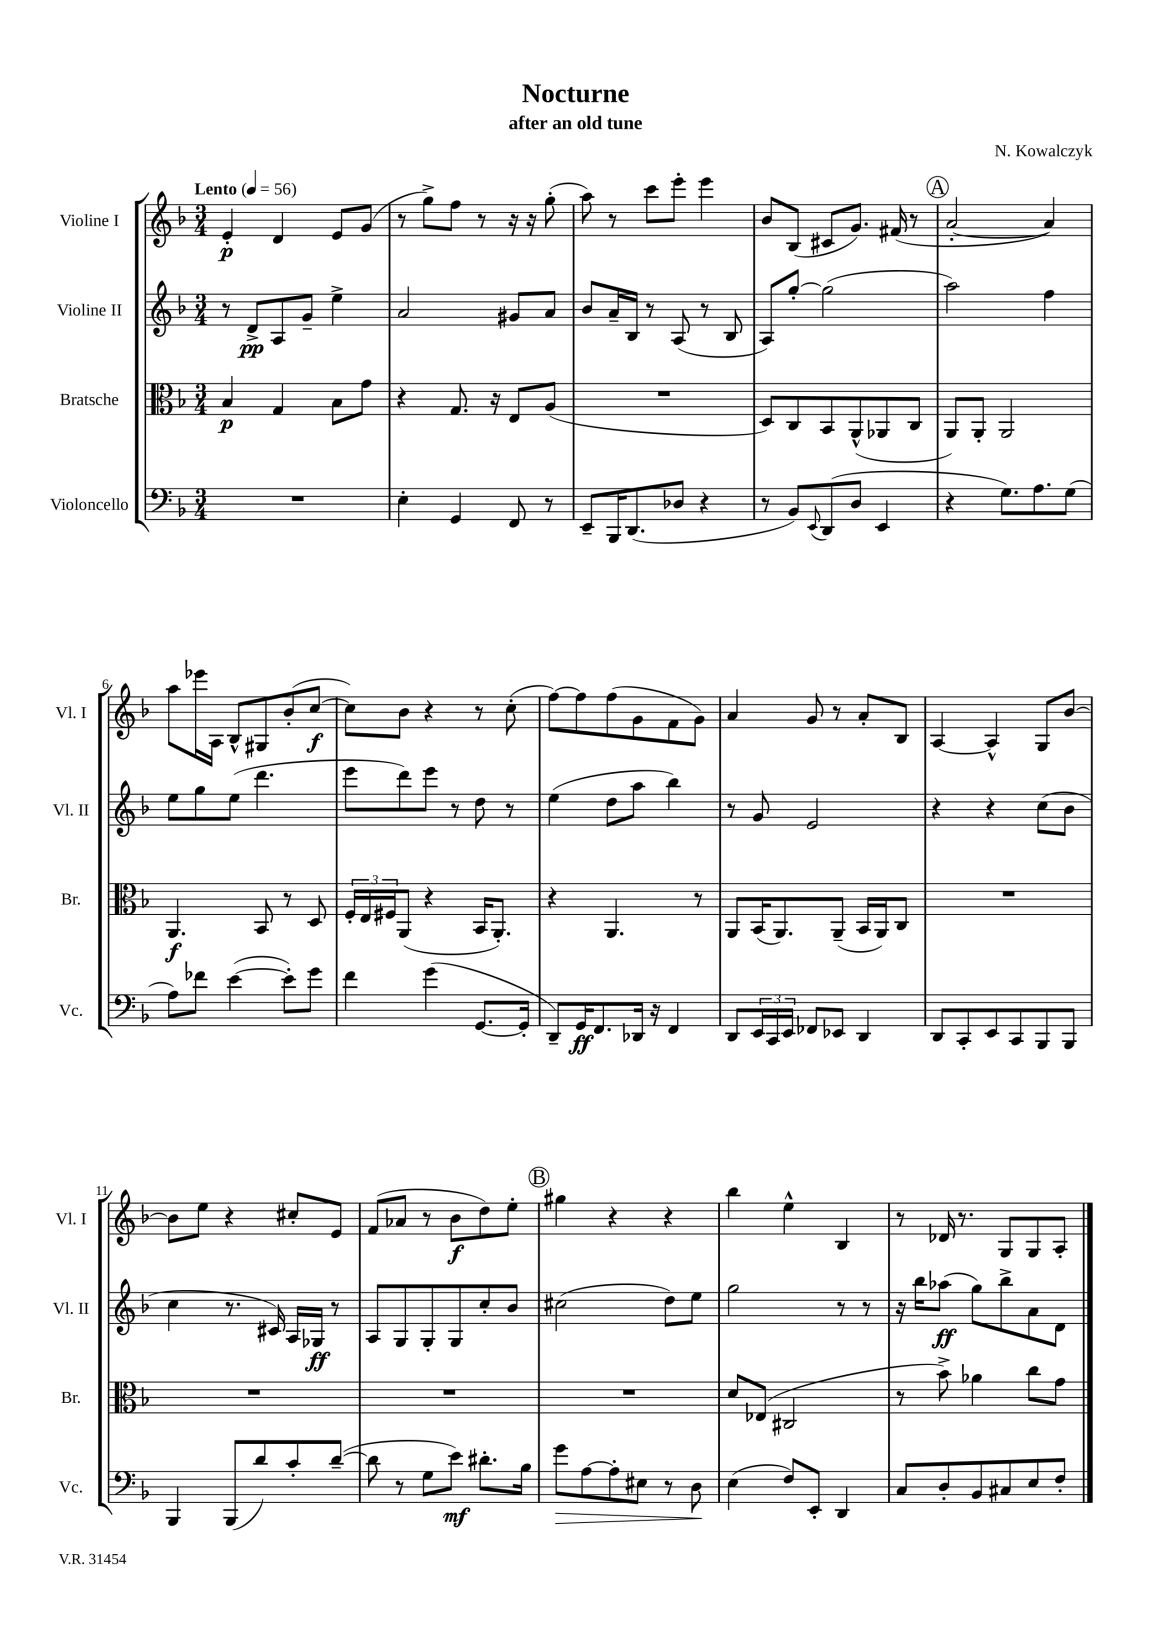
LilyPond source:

\header { title = "Nocturne" composer = "N. Kowalczyk" subtitle = "after an old tune" }
<<
\new StaffGroup <<
\new Staff = "s0" \with { instrumentName = "Violine I" shortInstrumentName = "Vl. I" } {
    \clef treble \key f \major \numericTimeSignature \time 3/4 \tempo "Lento" 4 = 56
    e'4-.\p d'4 e'8 g'8( |
    r8 g''8->) f''8 r8 r16 r16 g''8-.( |
    a''8) r8 c'''8 e'''8-. e'''4 |
    bes'8 bes8( cis'8 g'8.) fis'16( r8 |
    \mark \markup { \circle "A" } a'2~-. a'4) |
    a''8 ees'''16 a16 bes8-^ gis8 bes'8-.( c''8~\f |
    c''8) bes'8 r4 r8 c''8-.( |
    f''8~) f''8 f''8( g'8 f'8 g'8) |
    a'4 g'8 r8 a'8-. bes8 |
    a4~ a4-^ g8 bes'8~ |
    bes'8 e''8 r4 cis''8-. e'8 |
    f'8( aes'8 r8 bes'8\f d''8) e''8-. |
    \mark \markup { \circle "B" } gis''4 r4 r4 |
    bes''4 e''4-^ bes4 |
    r8 des'16 r8. g8 g8 a8-. \bar "|." |
}
\new Staff = "s1" \with { instrumentName = "Violine II" shortInstrumentName = "Vl. II" } {
    \clef treble \key f \major \numericTimeSignature \time 3/4
    r8 d'8->\pp a8 g'8-- e''4-> |
    a'2 gis'8 a'8 |
    bes'8 a'16-- bes16 r8 a8( r8 bes8 |
    a8) g''8~-. g''2( |
    \mark \markup { \circle "A" } a''2) f''4 |
    e''8 g''8 e''8( d'''4. |
    e'''8 d'''8) e'''8 r8 d''8 r8 |
    e''4( d''8 a''8 bes''4) |
    r8 g'8 e'2 |
    r4 r4 c''8( bes'8 |
    c''4 r8. cis'16) a16 ges16\ff r8 |
    a8 g8 g8-. g8 c''8-. bes'8 |
    \mark \markup { \circle "B" } cis''2( d''8) e''8 |
    g''2 r8 r8 |
    r16 bes''16 aes''8\ff( g''8) bes''8-> a'8 d'8 \bar "|." |
}
\new Staff = "s2" \with { instrumentName = "Bratsche" shortInstrumentName = "Br." } {
    \clef alto \key f \major \numericTimeSignature \time 3/4
    bes4\p g4 bes8 g'8 |
    r4 g8. r16 e8 a8( |
    R2. |
    d8) c8 bes,8 a,8-^( aes,8 c8 |
    \mark \markup { \circle "A" } a,8) a,8-. a,2 |
    a,4.\f bes,8 r8 d8 |
    \tuplet 3/2 { f16-. e16 fis16 } a,8( r4 bes,16 a,8.-.) |
    r4 a,4. r8 |
    a,8 bes,16( a,8.) a,8--( bes,16 a,16) c8 |
    R2. |
    R2. |
    R2. |
    \mark \markup { \circle "B" } R2. |
    d'8 ees8( cis2 |
    r8 bes'8->) aes'4 c''8 g'8 \bar "|." |
}
\new Staff = "s3" \with { instrumentName = "Violoncello" shortInstrumentName = "Vc." } {
    \clef bass \key f \major \numericTimeSignature \time 3/4
    R2. |
    e4-. g,4 f,8 r8 |
    e,8-- bes,,16 d,8.( des8 r4 |
    r8 bes,8) \appoggiatura { e,8 } d,8( d8 e,4 |
    \mark \markup { \circle "A" } r4 g8.) a8. g8( |
    a8) fes'8 e'4~( e'8-.) g'8 |
    f'4 g'4( g,8.~ g,16-. |
    d,8--) g,16\ff f,8. des,16 r16 f,4 |
    d,8 \tuplet 3/2 { e,16 c,16 e,16 } fes,8 ees,8 d,4 |
    d,8 c,8-. e,8 c,8 bes,,8 bes,,8 |
    bes,,4 bes,,8( d'8) c'8-. d'8~--( |
    d'8 r8 g8 e'8\mf) dis'8.-. bes16 |
    \mark \markup { \circle "B" } g'8\> a8~ a8-. eis8 r8 d8\! |
    e4( f8) e,8-. d,4 |
    c8 d8-. bes,8 cis8 e8 f8-. \bar "|." |
}
>>
>>
